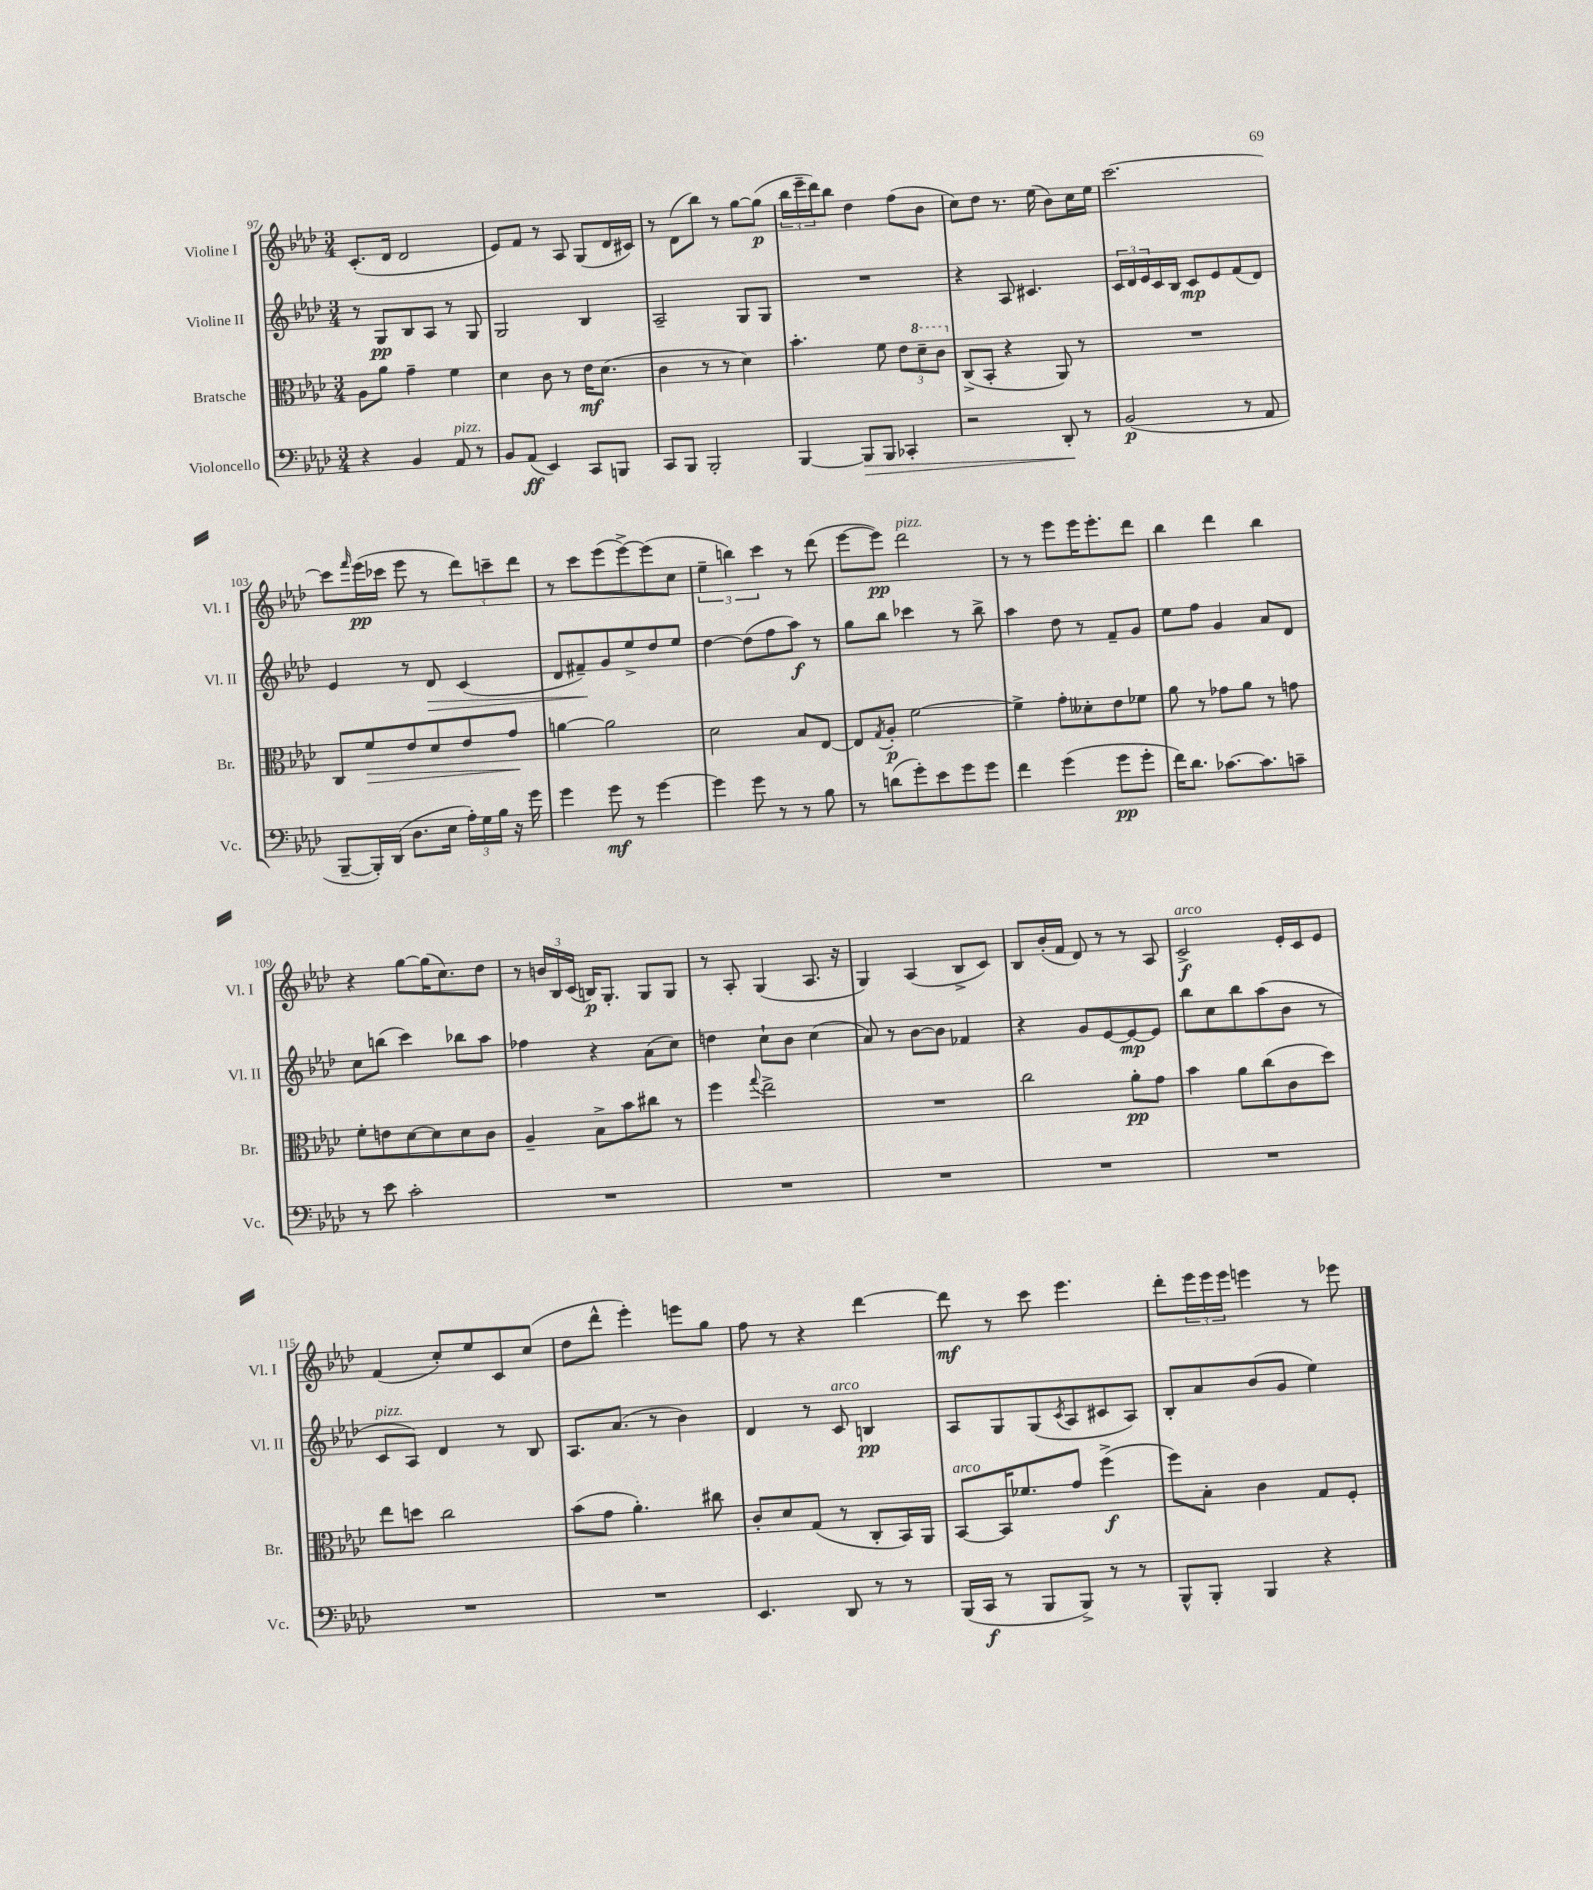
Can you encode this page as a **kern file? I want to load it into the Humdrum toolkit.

**kern	**kern	**kern	**kern
*staff4	*staff3	*staff2	*staff1
*clefF4	*clefC3	*clefG2	*clefG2
*k[b-e-a-d-]	*k[b-e-a-d-]	*k[b-e-a-d-]	*k[b-e-a-d-]
*M3/4	*M3/4	*M3/4	*M3/4
4r	8A-	8r	(8.c'
.	8a-	8G	.
.	.	.	16d-
4BB-	4g~	8B-	2d-
.	.	8A-	.
8AA-	4f	8r	.
8r	.	8G	.
=	=	=	=
8BB-	4d-	2G	8e-)
(8AA-	.	.	8f
4EE-)	8c	.	8r
.	8r	.	8A-
8CC	16e-	4B-	(8G
.	(8.d-	.	.
8BBB	.	.	16d-
.	.	.	16c#)
=	=	=	=
8CC	4c	2A-~	8r
8BBB-	.	.	(8d-
2BBB-'	8r	.	8bb-)
.	8r	.	8r
.	4d-)	8G	[8gg
.	.	8G	(8gg]
=	=	=	=
[4BBB-	4.b-'	2.r	24bb-
.	.	.	24eee-~
.	.	.	24ddd-)
.	.	.	8bb-
8BBB-]	.	.	4dd-
8BBB-	8f	.	.
4CC-'	12e-	.	(8ff
.	12dd-~	.	.
.	.	.	8b-
.	12cc	.	.
=	=	=	=
2r	(8C^	4r	8cc)
.	8BB-'	.	8dd-
.	4r	8A-	8.r
.	.	4.c#	.
.	.	.	(16ee-
8DD-'	8AA-)	.	8b-)
8r	8r	.	16cc
.	.	.	16ee-
=	=	=	=
(2BB-	2.r	24c	[2.ccc
.	.	24d-	.
.	.	24e-	.
.	.	16c	.
.	.	16B-	.
.	.	8c	.
.	.	8e-	.
8r	.	(8f	.
8AA-	.	8d-)	.
=	=	=	=
[8BBB-~	8C	4e-	8ccc]
.	.	.	16qqfff
16BBB-'])	8f	.	(16eee-
(16DD-	.	.	16ccc-
8.D-	8e-	8r	8eee-
.	8d-	8d-	8r
16E-	.	.	.
24A-')	8e-	(4c	12ddd-)
24G	.	.	.
24B-	.	.	12ccc~
16r	8g	.	.
.	.	.	12ddd-
16g	.	.	.
=	=	=	=
4g	[4a	8d-	8r
.	.	8f#~)	8ccc
8g	2a]	8g	(8eee-
8r	.	8ee-^	[8eee-^)
[4g	.	8dd-	(8eee-]
.	.	8ee-	8cc
=	=	=	=
4g]	2d-	[4dd-	6ee-~
.	.	.	6bb)
8g	.	(8dd-]	.
.	.	.	6ccc
8r	.	8ff	.
8r	8B-	8aa-)	8r
8B-	[8E-	8r	(8ddd-
=	=	=	=
8r	8E-]	8gg	[8eee-
.	8qG	.	.
(8d	8A-'	8bb-	8eee-])
8g')	[2f	4ccc-	2ddd-
8e-	.	.	.
8g	.	8r	.
8g	.	8bb-^	.
=	=	=	=
4f	4f^]	4aa-	8r
.	.	.	8r
(4g	8g'	8dd-	8eee-
.	8d--'	8r	16eee-
.	.	.	8.eee-'
8g	8e-	8f~	.
8g'	8f-	8g	8ddd-
=	=	=	=
16f)	8a-	8ee-	4bb-
8.d-	.	.	.
.	8r	8ff	.
[8.c-	8g-	4g	4ddd-
.	8a-	.	.
8.c-]	.	.	.
.	8r	8a-	4bb-
8c~	8g	8d-	.
=	=	=	=
8r	8f'	8cc	4r
8e-	8e	(8bb	.
2c'	[8d-	4ccc)	[8gg
.	8d-]	.	(16gg]
.	.	.	8.cc)
.	8d-	8bb-	.
.	8c	8aa-	8dd-
=	=	=	=
2.r	4A-~	4ff-	8r
.	.	.	24b
.	.	.	24B-
.	.	.	(24c
.	8B-^	4r	16B)
.	.	.	8.G'
.	8b-	.	.
.	8cc#	(8a-	8G
.	8r	8cc)	8G
=	=	=	=
2.r	4ff	4dd	8r
.	.	.	8A-'
.	8qqgg	.	.
.	2ee-^	8cc`	(4G
.	.	8b-	.
.	.	(4cc	8.A-
.	.	.	16r
=	=	=	=
2.r	2.r	8a-)	4G)
.	.	8r	.
.	.	[8b-	(4A-
.	.	8b-]	.
.	.	4f-	8B-^
.	.	.	8c)
=	=	=	=
2.r	2cc	4r	8B-
.	.	.	(16b-'
.	.	.	16f
.	.	8g	8d-)
.	.	[8e-	8r
.	8a-'	8e-_	8r
.	8g	8e-]	8A-
=	=	=	=
2.r	4b-	8bb-	2c^
.	.	8cc	.
.	8a-	8bb-	.
.	(8cc	(8aa-	.
.	8c	8b-	16e-'
.	.	.	16c
.	8dd-)	8r	8e-
=	=	=	=
2.r	8ee-	8c	(4f
.	8dd	8A-)	.
.	2cc	4d-	8cc')
.	.	.	8ee-
.	.	8r	8c
.	.	8B-	(8cc
=	=	=	=
2.r	(8b-	8.A-	8dd-
.	8g	.	8ddd-^^
.	.	(8.a-	.
.	4.a-')	.	4eee-')
.	.	8r	.
.	.	4b-)	8eee
.	8cc#	.	8gg
=	=	=	=
4.EE-	8c'	4d-	8ff
.	8d-	.	8r
.	(8G	8r	4r
8DD-	8r	8c	.
8r	8C'	4B	[4ddd-
8r	16BB-)	.	.
.	16AA-	.	.
=	=	=	=
(16BBB-	[8BB-	8A-	8ddd-]
16CC	.	.	.
8r	16BB-]	8G	8r
.	8.f-	.	.
8BBB-	.	(8G	8ccc
.	.	8qc	.
8BBB-^)	8g	8A-	4.eee-
8r	(4ff^	8c#	.
8r	.	8A-)	.
=	=	=	=
8BBB-^^	8ff)	8B-'	8ddd-'
8BBB-'	8B-'	8a-	24eee-
.	.	.	24eee-
.	.	.	24eee-
4BBB-	4c	(8b-	4eee
.	.	8g	.
4r	8G	4ee-)	8r
.	8F'	.	8eee-
==	==	==	==
*-	*-	*-	*-
